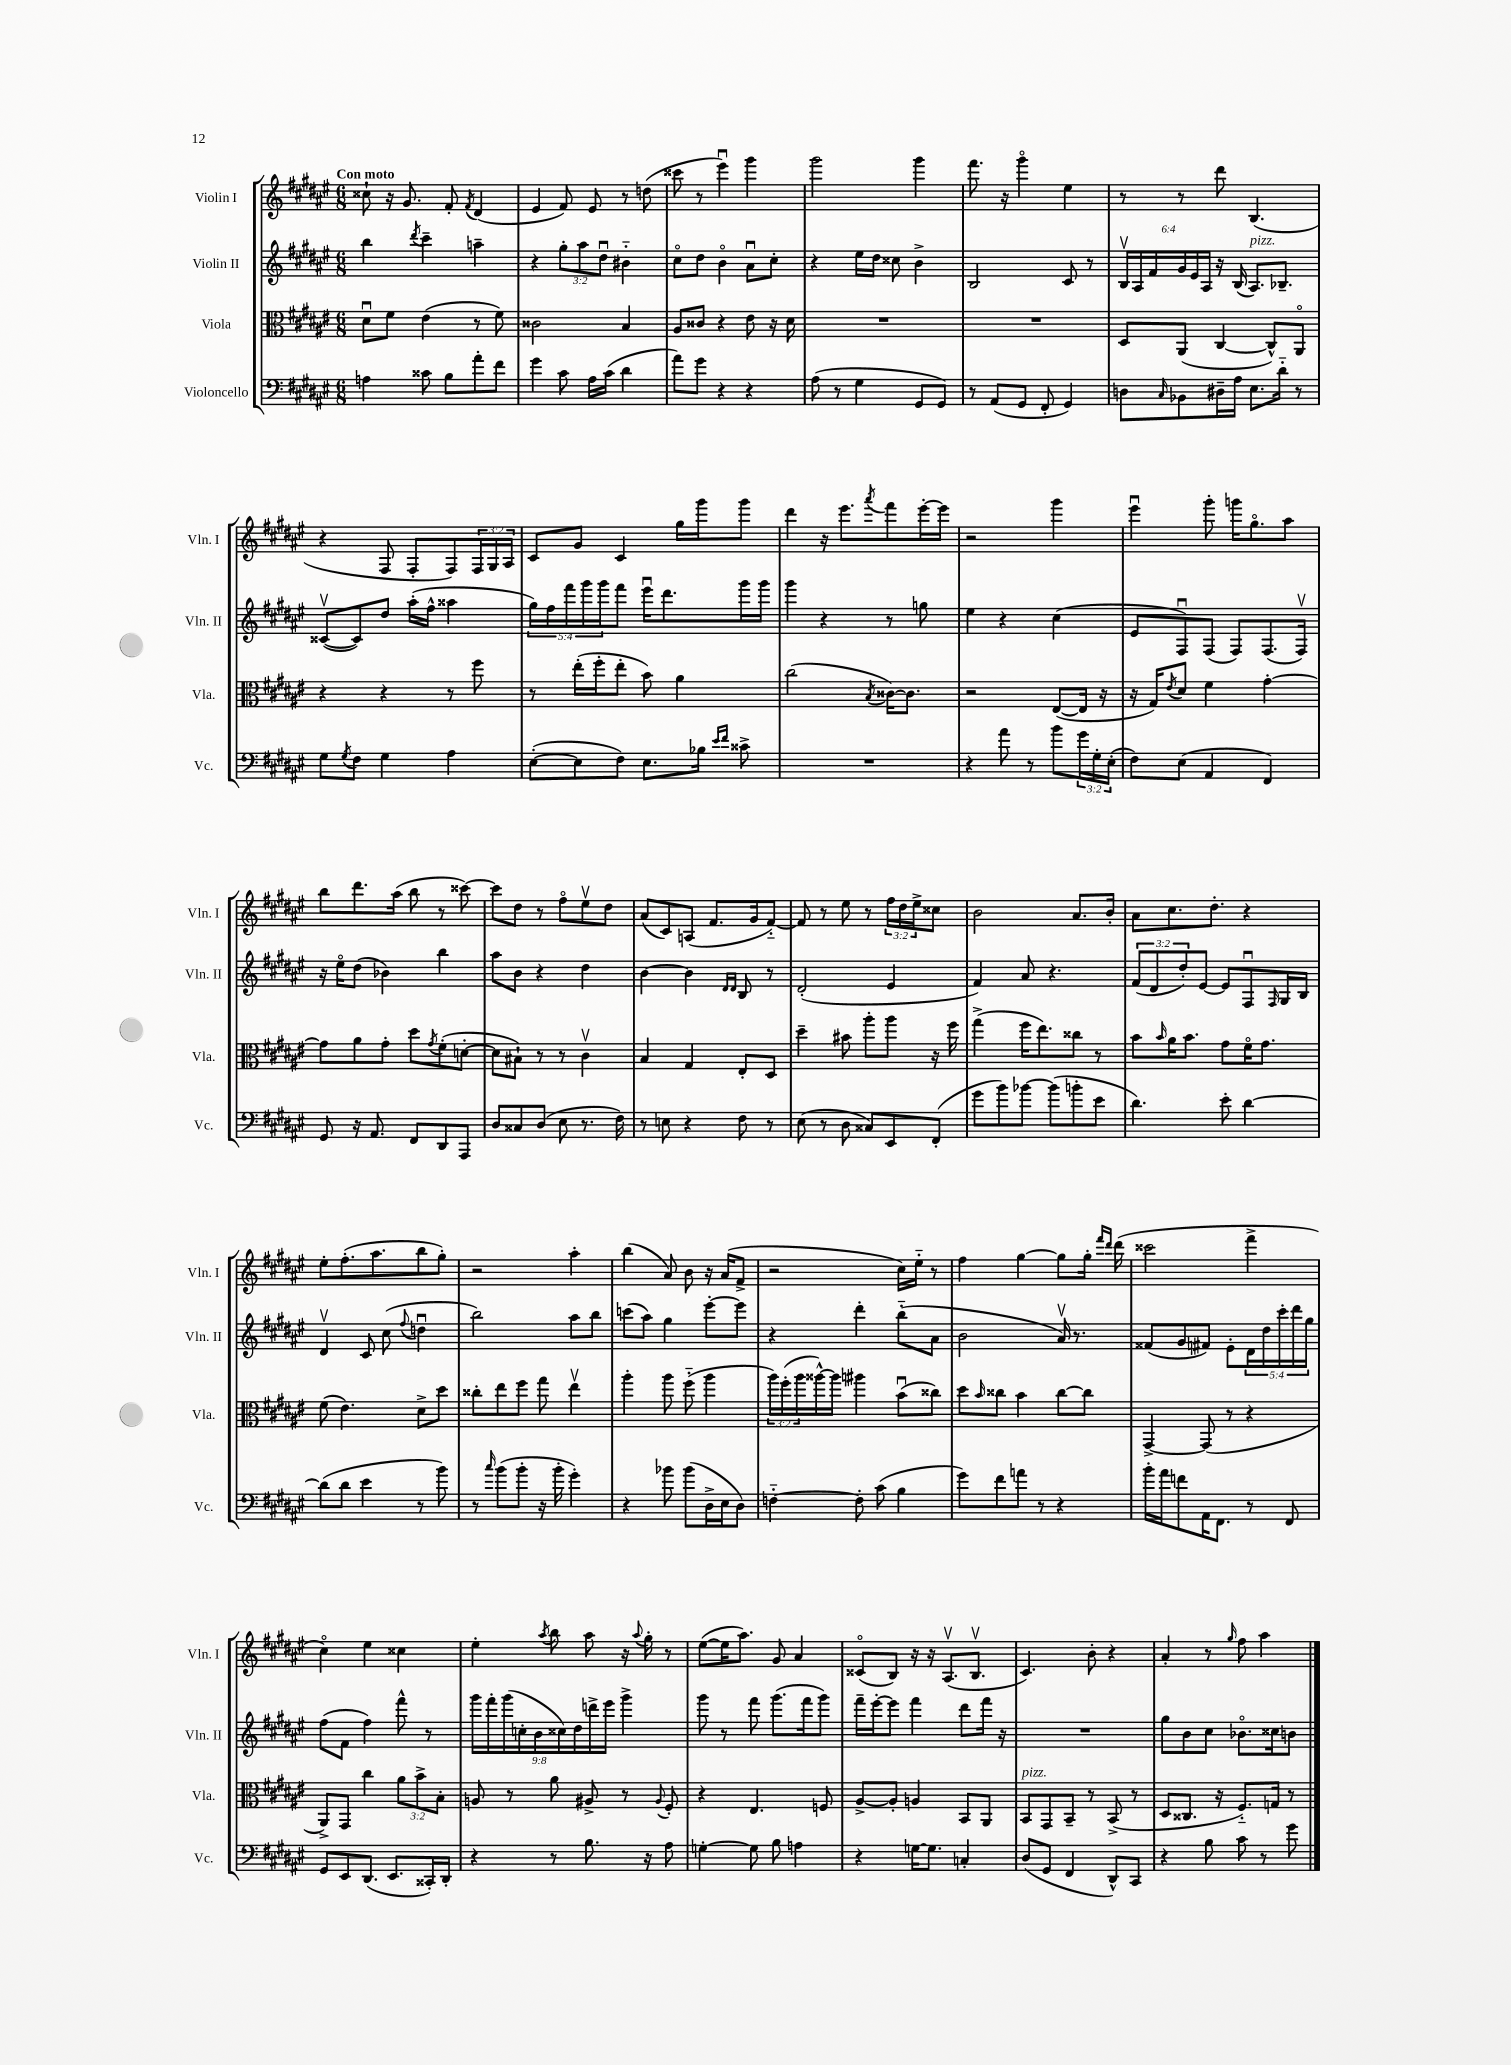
<<
\new StaffGroup <<
\new Staff = "s0" \with { instrumentName = "Violin I" shortInstrumentName = "Vln. I" } {
    \clef treble \key fis \major \numericTimeSignature \time 6/8 \override Staff.TupletNumber.text = #tuplet-number::calc-fraction-text \tempo "Con moto"
    cisis''8-! r16 gis'8. fis'8-. \acciaccatura { fis'8 } dis'4( |
    eis'4 fis'8) eis'8 r8 d''8( |
    cisis'''8 r8 eis'''4\downbow) gis'''4 |
    gis'''2 gis'''4 |
    fis'''8. r16 gis'''4\flageolet eis''4 |
    r8 r8 dis'''8 b4.( |
    r4 fis8 fis8-. fis8) \tuplet 3/2 { fis16 gis16 ais16 } |
    cis'8 gis'8 cis'4 gis''16 gis'''16 gis'''8 |
    dis'''4 r16 eis'''8. \acciaccatura { ais'''8 } fis'''8 eis'''16~-. eis'''16 |
    r2 gis'''4 |
    eis'''4\downbow gis'''8-. g'''16 gis''8.\flageolet ais''8 |
    b''8 dis'''8. ais''16( b''8 r8 cisis'''8~) |
    cisis'''8 dis''8 r8 fis''8\flageolet eis''8\upbow dis''8 |
    ais'8( cis'8) a8( fis'8. gis'16 fis'8~-_) |
    fis'8 r8 eis''8 r8 \tuplet 3/2 { fis''16 dis''16 eis''16-> } cisis''8 |
    b'2 ais'8. b'16-. |
    ais'8 cis''8. dis''8.-. r4 |
    eis''8-. fis''8.-.( ais''8. b''8 gis''8-.) |
    r2 ais''4-. |
    b''4( ais'8) b'8 r16 ais'16( fis'8-> |
    r2 cis''16) eis''16-_ r8 |
    fis''4 gis''4~ gis''8 gis''16-. \grace { fis'''16 dis'''16 } dis'''16( |
    cisis'''2 fis'''4-> |
    cis''4\flageolet) eis''4 cisis''4 |
    eis''4-. \acciaccatura { ais''8 } b''8 ais''8 r16 \appoggiatura { ais''8 } gis''16-. r8 |
    eis''8~( eis''16 ais''8.) gis'8 ais'4 |
    cisis'8\flageolet( b8) r16 r16 ais8.\upbow( b8.\upbow |
    cis'4.) b'8-. r4 |
    ais'4-. r8 \grace { gis''16 } fis''8 ais''4 \bar "|." |
}
\new Staff = "s1" \with { instrumentName = "Violin II" shortInstrumentName = "Vln. II" } {
    \clef treble \key fis \major \numericTimeSignature \time 6/8 \override Staff.TupletNumber.text = #tuplet-number::calc-fraction-text
    b''4 \acciaccatura { dis'''8 } cis'''4-- a''4-- |
    r4 \tuplet 3/2 { gis''8-. ais''8 dis''8\downbow } bis'4-_ |
    cis''8\flageolet dis''8 b'4\flageolet ais'8\downbow cis''8-. |
    r4 eis''16 dis''16 cisis''8 b'4-> |
    b2 cis'8 r8 |
    \tuplet 6/4 { b16\upbow ais16 fis'16 gis'16 eis'16 ais16 } r16 b16( ais8.^\markup { \italic "pizz." }) bes8.-- |
    cisis'8~\upbow( cisis'8) dis''8 ais''16-.( fis''16-^ aisis''4 |
    \tuplet 5/4 { gis''16) fis''16 fis'''16 gis'''16 gis'''16 } fis'''8 eis'''16\downbow dis'''8. gis'''16 gis'''16 |
    gis'''4 r4 r8 g''8 |
    eis''4 r4 cis''4( |
    eis'8 fis8\downbow) fis8( fis8) fis8.( fis16\upbow) |
    r16 eis''16\flageolet dis''8( bes'4) b''4 |
    ais''8 b'8 r4 dis''4 |
    b'4~ b'4 \grace { dis'16 dis'16 } b8 r8 |
    dis'2-.( eis'4 |
    fis'4) ais'8 r4. |
    \tuplet 3/2 { fis'8( dis'8 dis''8-.) } eis'8~ eis'8 fis8\downbow \grace { fis16 } gis16 b16 |
    dis'4\upbow cis'8 cis''8( \appoggiatura { fis''8 } d''4\downbow |
    b''2) ais''8 b''8 |
    c'''8( ais''8) gis''4 eis'''8~-. eis'''8 |
    r4 dis'''4-. b''8-_( ais'8 |
    b'2 ais'16\upbow) r8. |
    fisis'8( gis'8 fis'8) eis'8-. \tuplet 5/4 { dis'16 dis''16 cis'''16-. dis'''16 gis''16 } |
    fis''8( fis'8 fis''4) fis'''8-^ r8 |
    \tuplet 9/8 { gis'''16 fis'''16-. gis'''16( c''16-. b'16 cisis''16) dis''16 d'''16-> eis'''16 } gis'''4-> |
    gis'''8 r8 fis'''8 gis'''8.( fis'''16 gis'''8) |
    fis'''16-- eis'''16~-. eis'''8 fis'''4 dis'''8 fis'''16 r16 |
    R2. |
    gis''8 b'8 cis''8 bes'8.\flageolet cisis''16 b'8 \bar "|." |
}
\new Staff = "s2" \with { instrumentName = "Viola" shortInstrumentName = "Vla." } {
    \clef alto \key fis \major \numericTimeSignature \time 6/8 \override Staff.TupletNumber.text = #tuplet-number::calc-fraction-text
    dis'8\downbow fis'8 eis'4( r8 fis'8) |
    cisis'2 b4 |
    ais8 cisis'8 r4 eis'8 r16 dis'16 |
    R2. |
    R2. |
    dis8 ais,8( cis4~ cis8-^) ais,8\flageolet |
    r4 r4 r8 fis''8 |
    r8 eis''16-.( fis''16-. eis''8-. b'8) ais'4 |
    cis''2( \acciaccatura { b8 } cisis'16~) cisis'8. |
    r2 eis8~( eis16 r16 |
    r16 gis16) \acciaccatura { eis'8 } dis'8 fis'4 gis'4~-. |
    gis'8 ais'8 gis'8-. dis''8 \acciaccatura { gis'8 } fis'8-.( d'8~-. |
    d'8 bis8-!) r8 r8 cis'4\upbow |
    b4 gis4 eis8-. dis8 |
    dis''4-- bis'8 ais''8-. ais''8 r16 fis''16 |
    gis''4->( fis''16 eis''8.) cisis''8 r8 |
    b'8 \grace { b'16 } ais'16 b'8. gis'8 fis'16\flageolet gis'8. |
    fis'8( eis'4.) dis'8-> dis''8 |
    cisis''8-. eis''8 fis''8 gis''8 eis''4\upbow |
    ais''4-. ais''8 fis''8-_( ais''4 |
    \tuplet 3/2 { ais''16) fis''16-.( ais''16 } aisis''16~-^) aisis''16 ais''4 b'8\downbow( cisis''8) |
    dis''8 \grace { b'16 } cisis''8 b'4 cisis''8~ cisis''8 |
    gis,4~-> gis,8( r8 r4 |
    ais,8->) gis,8 cis''4 \tuplet 3/2 { ais'8 b'8-> b8-. } |
    a8 r8 ais'8 ais8-> r8 \appoggiatura { ais8 } fis8-. |
    r4 eis4. f8 |
    ais8~-> ais8-. a4 b,8 ais,8 |
    b,8^\markup { \italic "pizz." } gis,8 b,8-- r8 b,8->( r8 |
    dis8 cisis8. r16 fis8.-_) g16 r8 \bar "|." |
}
\new Staff = "s3" \with { instrumentName = "Violoncello" shortInstrumentName = "Vc." } {
    \clef bass \key fis \major \numericTimeSignature \time 6/8 \override Staff.TupletNumber.text = #tuplet-number::calc-fraction-text
    a4 cisis'8 b8 ais'8-. fis'8 |
    gis'4 cis'8 ais16 cis'16( dis'4 |
    ais'8) gis'8 r4 r4 |
    ais8( r8 gis4 gis,8 gis,8) |
    r8 ais,8( gis,8 fis,8-. gis,4) |
    d8 \grace { cis16 } bes,8 dis16-- ais16 eis8. dis'16-_ r8 |
    gis8 \acciaccatura { gis8 } fis8 gis4 ais4 |
    eis8~-.( eis8 fis8) eis8. bes16 \grace { eis'16 fis'16 } cisis'8-> |
    R2. |
    r4 ais'8 r8 b'8 \tuplet 3/2 { gis'16 gis16-. eis16-.( } |
    fis8) eis8( ais,4 fis,4) |
    gis,8 r16 ais,8. fis,8 dis,8 ais,,8 |
    dis8 cisis8 dis8( eis8 r8. fis16) |
    r8 e8 r4 fis8 r8 |
    eis8( r8 dis8 cisis8) eis,8 fis,8-.( |
    gis'8 b'8) bes'8~ bes'8( b'8-. eis'8 |
    dis'4.) eis'8-. dis'4~ |
    dis'8( dis'8 eis'4 r8 b'8) |
    r8 \grace { cis''16 } b'8( b'8-. r16 b'16-. gis'4-.) |
    r4 bes'8 bes'8( dis16-> eis16 dis8) |
    f4~-_ f8-. cis'8( b4 |
    gis'8) fis'8 a'8 r8 r4 |
    b'16-. ais'16 f'8 ais,16 fis,8. r8 fis,8 |
    gis,8 eis,8 dis,8.( eis,8. cisis,16-.) dis,16-. |
    r4 r8 b8. r16 ais8 |
    g4~-. g8 b8 a4 |
    r4 g16~ g8. c4-. |
    dis8( gis,8 fis,4 dis,8-^) cis,8 |
    r4 b8 cis'8 r8 gis'8 \bar "|." |
}
>>
>>
\layout { \context { \Score \remove "Bar_number_engraver" } }
